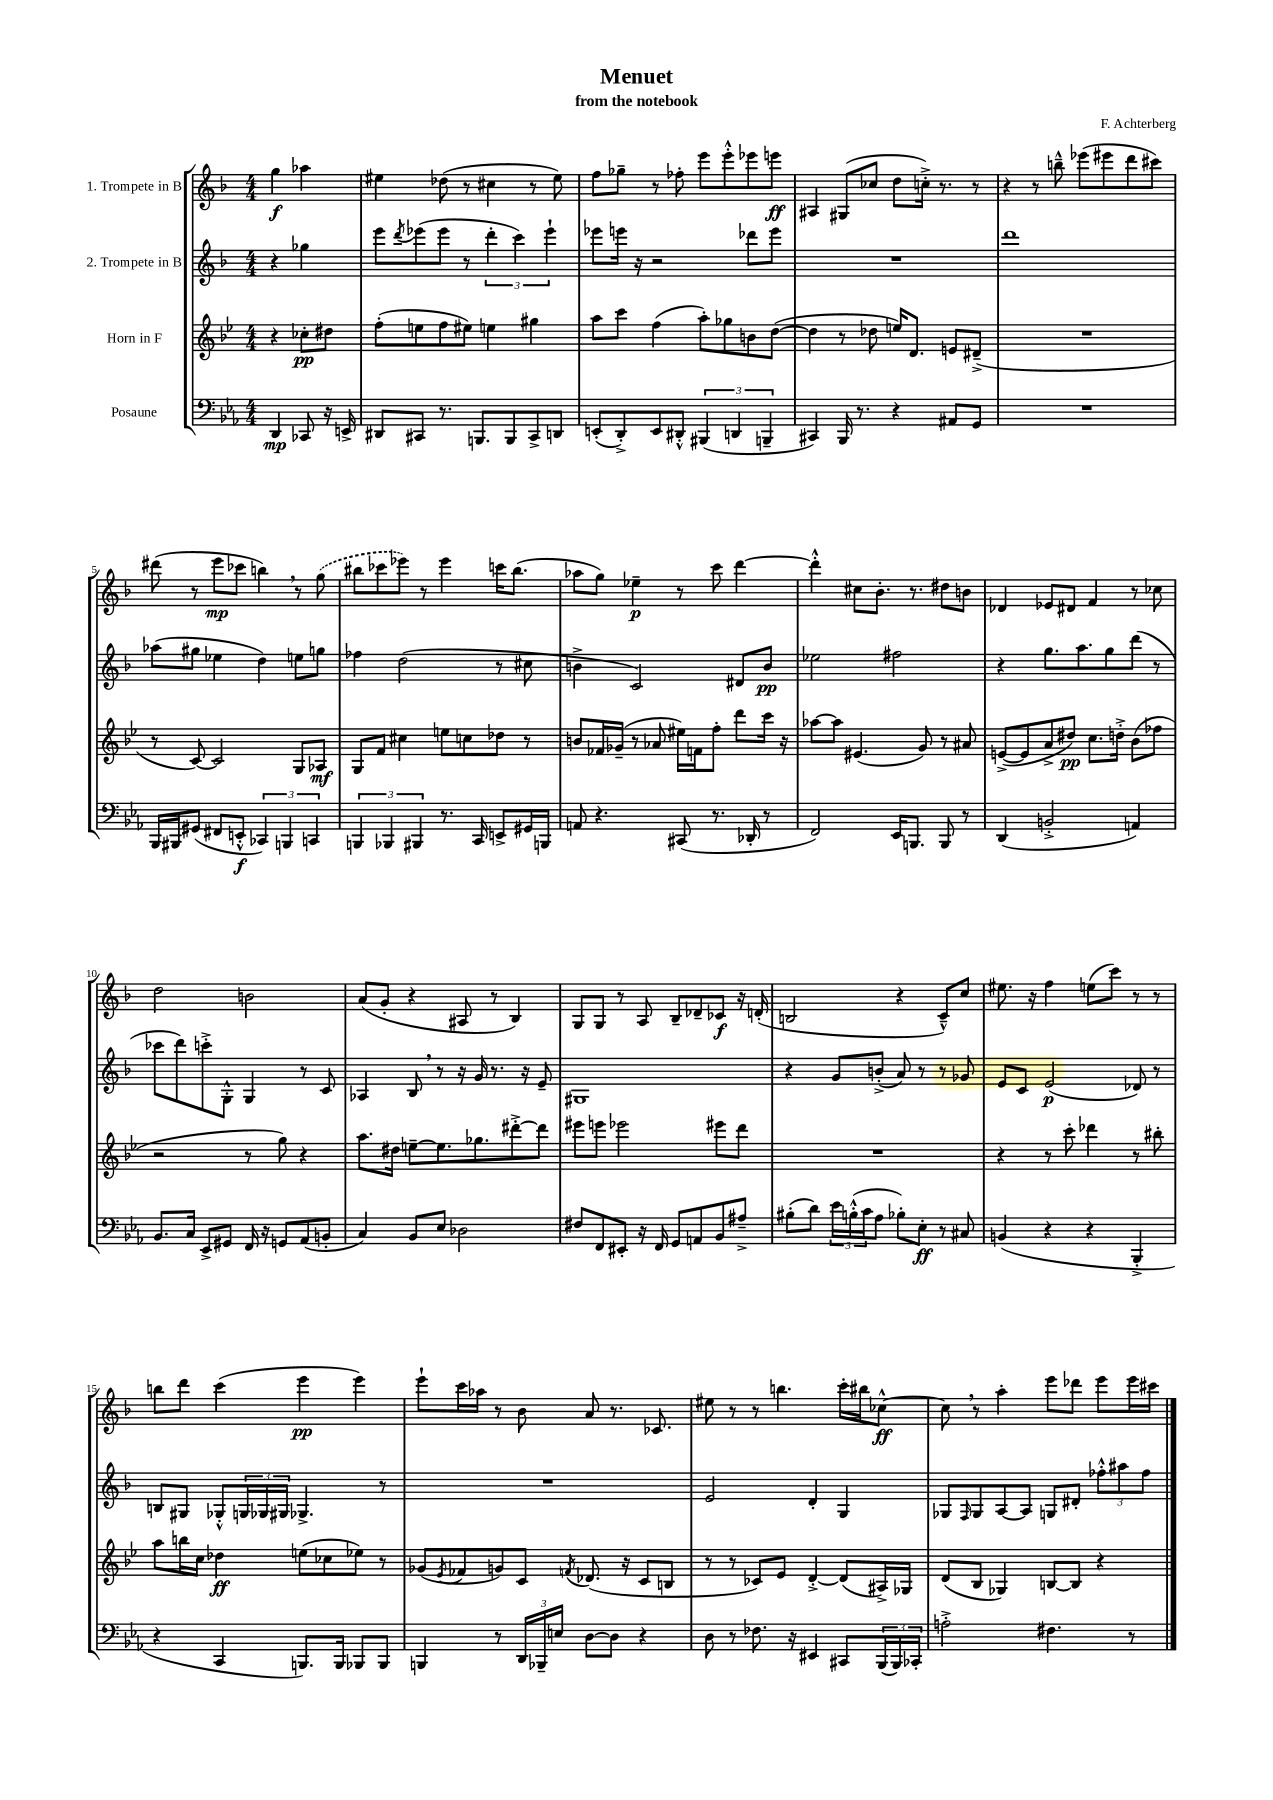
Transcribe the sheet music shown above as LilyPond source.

\header { title = "Menuet" composer = "F. Achterberg" subtitle = "from the notebook" }
<<
\new StaffGroup <<
\new Staff = "s0" \with { instrumentName = "1. Trompete in B" } {
    \clef treble \key f \major \numericTimeSignature \time 4/4 \partial 2
    g''4\f aes''4 |
    eis''4 des''8( r8 cis''4 r8 eis''8) |
    f''8 ges''8-- r8 fes''8-. e'''8 e'''8-.-^ ees'''8 e'''8\ff |
    ais4 gis8( ces''8 d''8 c''16-.->) r8. r8 |
    r4 r8 b''8---^ ees'''8( eis'''8 d'''8 cis'''8) |
    dis'''8( r8 e'''8\mp ces'''8 b''4) \breathe r8 \once \slurDashed g''8( |
    bis''8 ces'''8 ees'''8) r8 ees'''4 c'''16 bis''8.( |
    aes''8 g''8) ees''4--\p r8 c'''8 d'''4~ |
    d'''4-.-^ cis''8 bes'8.-. r8. dis''8 b'8 |
    des'4 ees'8 dis'8 f'4 r8 ces''8 |
    d''2 b'2 |
    a'8( g'8-. r4 ais8 r8 bes4) |
    g8 g8 r8 a8 bes8-- des'8-- ces'8\f r16 d'16-.( |
    b2 r4 c'8---^) c''8 |
    eis''8. r16 f''4 e''8( c'''8) r8 r8 |
    b''8 d'''8 c'''4( e'''4\pp e'''4) |
    e'''8-! c'''16 aes''16 r8 bes'8 a'8 r8. ces'8. |
    eis''8 r8 r8 b''4. c'''16-. bis''16 ces''8~-^\ff |
    ces''8 \breathe r8 a''4-. e'''8 des'''8 e'''8 e'''16 cis'''16 \bar "|." |
}
\new Staff = "s1" \with { instrumentName = "2. Trompete in B" } {
    \clef treble \key f \major \numericTimeSignature \time 4/4 \partial 2
    r4 ges''4 |
    e'''8 \acciaccatura { d'''8 } ees'''8( ees'''8 r8 \tuplet 3/2 { d'''4-. c'''4) ees'''4-! } |
    ees'''8 e'''16 r16 r2 des'''8 e'''8 |
    R1 |
    d'''1 |
    aes''8( gis''8 ees''4 d''4) e''8 g''8 |
    fes''4 d''2( r8 cis''8 |
    b'4-> c'2) dis'8 b'8\pp |
    ees''2 fis''2 |
    r4 g''8. a''8. g''8 d'''8( r8 |
    ces'''8 d'''8) c'''8-.-> g8-.-^ g4 r8 c'8 |
    aes4 bes8 \breathe r8 r16 g'16 r8. r16 e'8-- |
    gis1 |
    r4 g'8 b'8-.->( a'8) r8 r8 ges'8 |
    e'8 c'8 e'2\p( des'8) r8 |
    b8 gis8 ges8-.-^ \tuplet 3/2 { g16 ges16 gis16 } ges4.-> r8 |
    R1 |
    e'2 d'4-. g4 |
    ges8 \grace { f16 } ges8 a8~ a8 g8 dis'8-. \tuplet 3/2 { fes''8-.-^ ais''8 fes''8 } \bar "|." |
}
\new Staff = "s2" \with { instrumentName = "Horn in F" } {
    \clef treble \key bes \major \numericTimeSignature \time 4/4 \partial 2
    r4 ces''8-.\pp dis''8 |
    f''8-.( e''8 f''8 eis''8) e''4 gis''4 |
    a''8 c'''8 f''4( a''8-.) ges''8 b'8 d''8~( |
    d''4 r8 des''8 e''16) d'8. e'8 dis'8--->( |
    R1 |
    r8 c'8~) c'2 g8 aes8\mf |
    g8 f'8 cis''4 e''8 c''8 des''8 r8 |
    b'8 fes'16 ges'16--( r8 aes'8 eis''16) f'16 f''8-. d'''8 c'''16 r16 |
    aes''8~ aes''8 eis'4.( g'8) r8 ais'8 |
    e'8~->( e'8 a'8-> dis''8\pp) c''8. d''16-.-> bes'8( fes''8 |
    r2 r8 g''8) r4 |
    a''8. dis''16 e''8~-- e''8. ges''8. dis'''8~-.-> dis'''8 |
    eis'''8 e'''8 ees'''2 eis'''8 d'''8 |
    R1 |
    r4 r8 c'''8-. des'''4 r8 bis''8-. |
    a''8 b''16 c''16 des''4\ff e''8( ces''8 ees''8) r8 |
    ges'8( \acciaccatura { ees'8 } fes'8 g'8) c'8 \acciaccatura { f'8 } des'8.( r16 c'8 b8 |
    r8 r8 ces'8) ees'8 d'4~-.-> d'8( ais16->) ges16 |
    d'8( bes8 ges4) b8~ b8 r4 \bar "|." |
}
\new Staff = "s3" \with { instrumentName = "Posaune" } {
    \clef bass \key ees \major \numericTimeSignature \time 4/4 \partial 2
    d,4\mp ces,8 r16 e,16-> |
    dis,8 cis,8 r8. b,,8. b,,8 cis,8-> d,8 |
    e,8-.( d,8-.->) e,8 dis,8-.-^ \tuplet 3/2 { bis,,4( d,4 b,,4-- } |
    cis,4) bes,,16 r8. r4 ais,8 g,8 |
    R1 |
    bes,,16 bis,,16 gis,8( fis,8 e,8-.-^\f \tuplet 3/2 { ces,4) b,,4 c,4 } |
    \tuplet 3/2 { b,,4 bes,,4 bis,,4 } r8. c,16 e,8-> gis,16 b,,16 |
    a,8 r4. cis,8( r8. des,16-. r8 |
    f,2) ees,16 b,,8. b,,8 r8 |
    d,4( b,2-.-> a,4) |
    bes,8. c16 ees,8-> gis,8 f,16 r16 g,8 aes,8( b,8-. |
    c4) bes,8 ees8 des2 |
    fis8 f,8 eis,8-. r16 f,16 g,8 a,8 bes,8 ais8---> |
    bis8-.( d'8) \tuplet 3/2 { ees'16 b16-.-^( c'16 } aes8 bes8-.) ees8-.\ff r8 cis8 |
    b,4( r4 r4 bes,,4-.-> |
    r4 c,4 b,,8.) b,,16 bes,,8 bes,,8 |
    b,,4 r8 \tuplet 3/2 { d,16 bes,,16-- e16 } d8~ d8 r4 |
    d8 r8 fes8. r16 eis,4 cis,8 \tuplet 3/2 { bes,,16( bes,,16) ces,16-. } |
    a2-.-> fis4. r8 \bar "|." |
}
>>
>>
